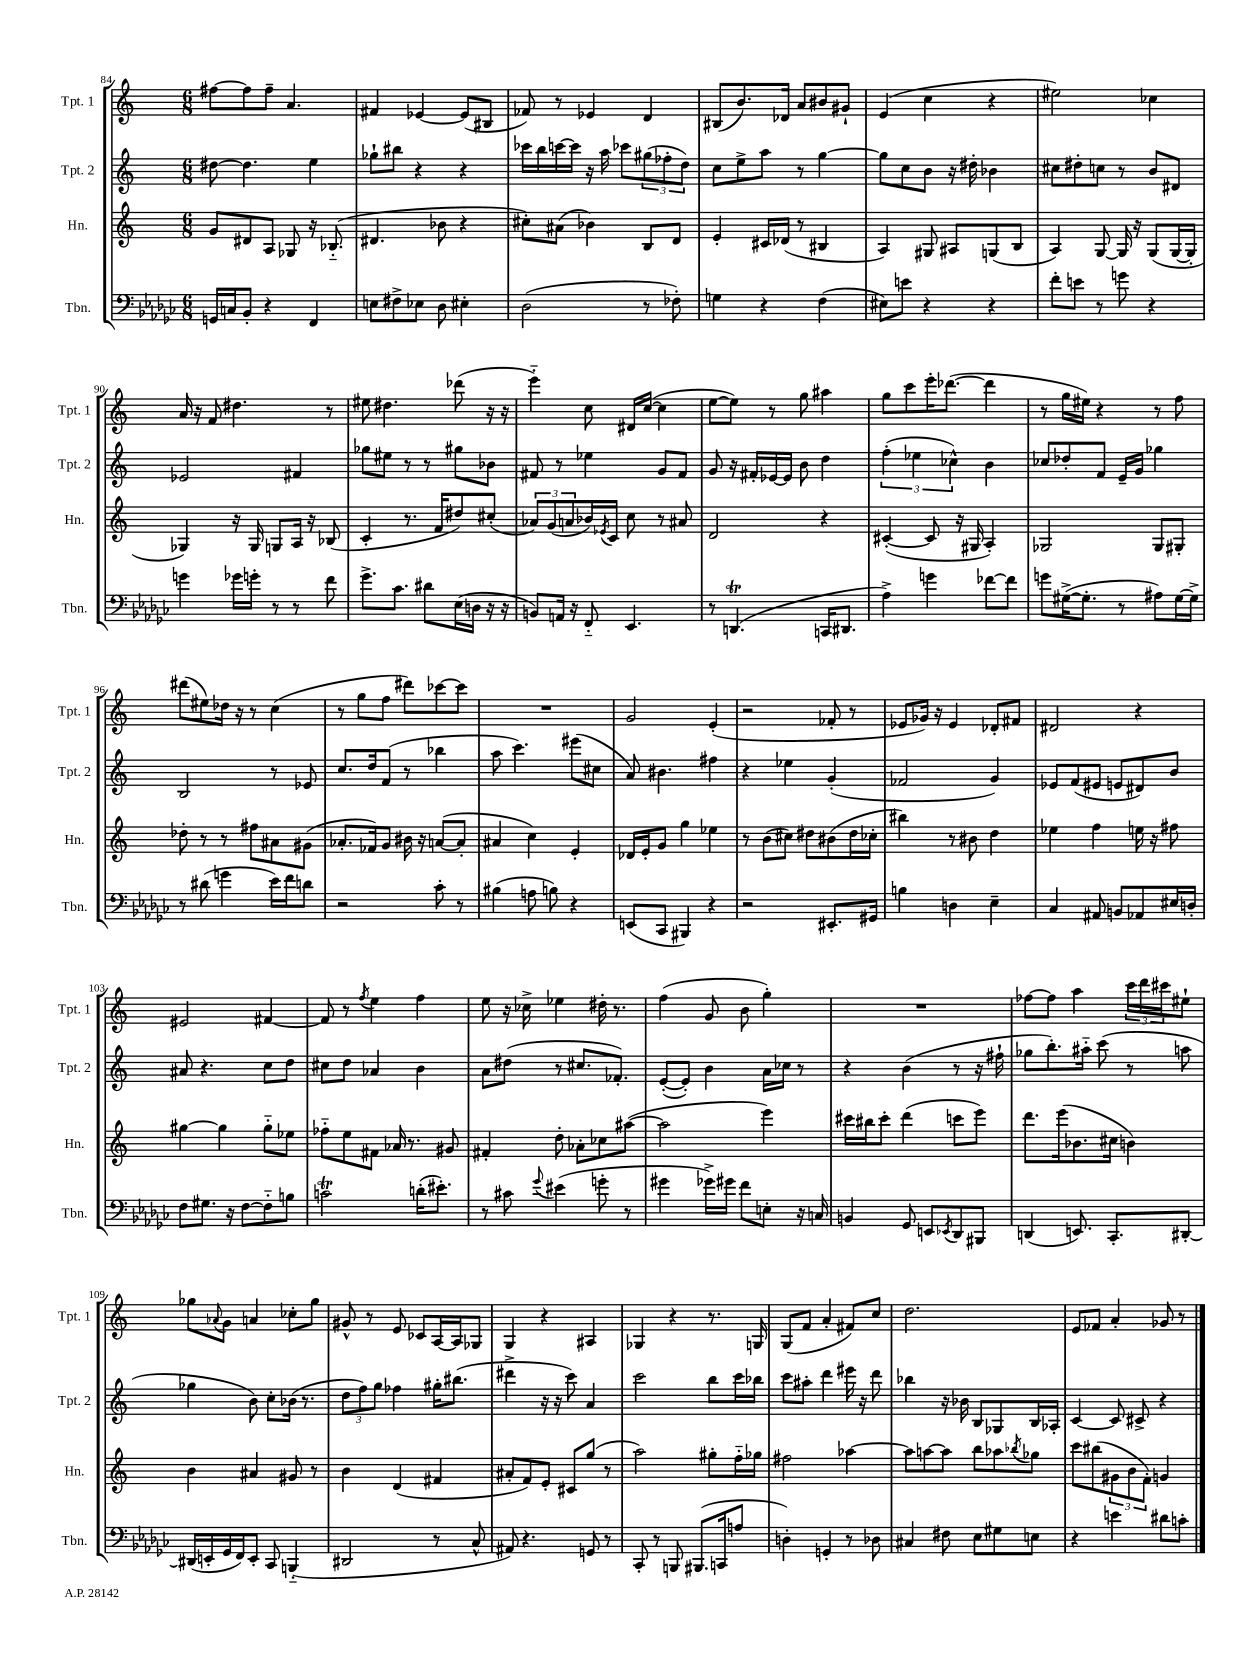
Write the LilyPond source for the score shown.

<<
\new StaffGroup <<
\new Staff = "s0" \with { instrumentName = "Tpt. 1" shortInstrumentName = "Tpt. 1" } {
    \clef treble \key c \major \numericTimeSignature \time 6/8
    fis''8~ fis''8 fis''8-- a'4. |
    fis'4 ees'4~ ees'8( bis8 |
    fes'8) r8 ees'4 d'4 |
    bis8( b'8.) des'16 a'8 bis'8 gis'8-! |
    e'4( c''4 r4 |
    eis''2) ces''4 |
    a'16 r16 f'8 dis''4. r8 |
    eis''8 dis''4. des'''8( r16 r16 |
    e'''4-_) c''8 dis'16 c''16~( c''4 |
    e''8~ e''8) r8 g''8 ais''4 |
    g''8 c'''8 e'''16-. des'''8.~( des'''4 |
    r8 g''16 eis''16) r4 r8 f''8 |
    dis'''8( eis''8) des''16 r16 r8 c''4( |
    r8 g''8 f''8 dis'''8) ces'''8~ ces'''8 |
    R2. |
    g'2 e'4-.( |
    r2 fes'8-. r8 |
    ees'8 ges'16) r16 ees'4 des'8-. fis'8 |
    dis'2 r4 |
    eis'2 fis'4~ |
    fis'8 r8 \acciaccatura { f''8 } e''4 f''4 |
    e''8 r16 ces''16-> ees''4 dis''16-. r8. |
    f''4( g'8 b'8 g''4-.) |
    R2. |
    fes''8~ fes''8 a''4 \tuplet 3/2 { c'''16 d'''16 cis'''16 } eis''8-! |
    ges''8 \appoggiatura { aes'8 } g'8 a'4 ces''8-. ges''8 |
    gis'8-^ r8 e'8 ces'8 a16~ a16 ges8 |
    g4 r4 ais4 |
    ges4 r4 r8. g16 |
    g8( f'8 a'4-. fis'8) c''8 |
    d''2. |
    e'8 fes'8 a'4-. ges'8 r8 \bar "|." |
}
\new Staff = "s1" \with { instrumentName = "Tpt. 2" shortInstrumentName = "Tpt. 2" } {
    \clef treble \key c \major \numericTimeSignature \time 6/8
    dis''8~ dis''4. e''4 |
    ges''8-! bis''8 r4 r4 |
    ces'''16 b''16 c'''16~ c'''16 r16 a''16 ces'''8 \tuplet 3/2 { gis''8( fes''8-. d''8) } |
    c''8 e''8-> a''8 r8 g''4~ |
    g''8 c''8 b'8 r16 dis''16-. bes'4 |
    cis''8 dis''8-. c''8 r8 b'8 dis'8 |
    ees'2 fis'4 |
    ges''8 eis''8 r8 r8 gis''8 bes'8 |
    fis'8 r8 ees''4 g'8 fis'8 |
    g'8 r16 fis'16-. ees'16~ ees'16 b'8 d''4 |
    \tuplet 3/2 { f''4-.( ees''4 ces''4-^) } b'4 |
    ces''8 des''8-. f'8 e'16-- g'16 ges''4 |
    b2 r8 ees'8 |
    c''8. d''16 f'8( r8 bes''4 |
    a''8 c'''4.) eis'''8( cis''8 |
    a'8) bis'4. fis''4 |
    r4 ees''4 g'4-.( |
    fes'2 g'4) |
    ees'8 f'8( eis'8 e'8 dis'8) b'8 |
    ais'8 r4. c''8 d''8 |
    cis''8 d''8 aes'4 b'4 |
    a'8 dis''8( r8 cis''8. fes'8.-.) |
    e'8~-.( e'8-.) b'4 a'16 ces''16 r8 |
    r4 b'4( r8 r16 fis''16-! |
    ges''8 b''8.-.) ais''16-_ c'''8( r8 a''8 |
    ges''4 b'8) c''8-. bes'16( r8. |
    \tuplet 3/2 { d''8 f''8) g''8 } fes''4 gis''16-. bis''8.( |
    dis'''4-> r16 r16 c'''8) a'4 |
    c'''2 b''8 c'''16 bes''16 |
    c'''8 ais''8-. d'''4 eis'''16 r16 d'''8 |
    bes''4 r16 bes'16 b8 ges8 b16 aes16-. |
    c'4~ c'8 cis'8-> r4 \bar "|." |
}
\new Staff = "s2" \with { instrumentName = "Hn." shortInstrumentName = "Hn." } {
    \clef treble \key c \major \numericTimeSignature \time 6/8
    g'8 dis'8 a8 ges8 r16 bes8.-_( |
    dis'4. bes'8 r4 |
    cis''8-.) ais'8( bes'4) b8 d'8 |
    e'4-. cis'16 des'16( r8 bis4 |
    a4) gis8 ais8 g8( b8 |
    a4) g8~ g16 r16 g8( g16~ g16-. |
    ges4) r16 ges16 g8 a16 r16 bes8( |
    c'4-. r8. f'16 dis''8) cis''8-.( |
    \tuplet 3/2 { aes'8) g'8( a'8 } bes'16) \acciaccatura { ees'8 } c'16 c''8 r8 ais'8 |
    d'2 r4 |
    cis'4~-.( cis'8 r16 gis16 a4-.) |
    ges2 ges8 gis8-. |
    des''8-. r8 r8 fis''8 ais'8 gis'8( |
    aes'8.-. fes'16) g'8 bis'16 r16 a'8~( a'8-. |
    ais'4 c''4) e'4-. |
    des'16 e'16-. g'8 g''4 ees''4 |
    r8 b'8( cis''8) dis''8 bis'8( dis''16 ces''16-. |
    bis''4) r8 bis'8 d''4 |
    ees''4 f''4 e''16 r16 fis''8 |
    gis''4~ gis''4 gis''8-_ ees''8 |
    fes''8-_ e''8 fis'8 aes'16 r8. gis'8 |
    fis'4-. d''8-. aes'8-. ces''8 ais''8~( |
    ais''2 e'''4) |
    cis'''16 bis''16 cis'''8-. d'''4( c'''8 e'''8) |
    d'''8. e'''16( bes'8. cis''16 b'4) |
    b'4 ais'4 gis'8 r8 |
    b'4 d'4( fis'4 |
    ais'8-. f'8) e'8-. cis'8 g''8( r8 |
    a''2) gis''8-. f''16-_ ges''16 |
    fis''2 aes''4~ |
    aes''8 a''8~ a''8 b''8 aes''8 \acciaccatura { bes''8 } ges''8 |
    c'''8 bis''8( \tuplet 3/2 { gis'8 b'8 f'8-.) } g'4 \bar "|." |
}
\new Staff = "s3" \with { instrumentName = "Tbn." shortInstrumentName = "Tbn." } {
    \clef bass \key ges \major \numericTimeSignature \time 6/8
    g,16 c16 bes,8-. r4 f,4 |
    e8 fis8-> ees8 des8 eis4-. |
    des2( r8 fes8-.) |
    g4 r4 f4( |
    eis8) e'8 r4 r4 |
    f'8-. e'8 r8 g'8 r4 |
    g'4 ges'16 g'16-. r8 r8 f'8 |
    ges'8.-> ces'8. dis'8 ees16( d16 r16 r16 |
    b,8) a,16 r16 f,8-_ ees,4. |
    r8 d,4.\trill( c,16 dis,8. |
    aes4->) g'4 fes'8~ fes'8 |
    g'8 gis16~->( gis8.-. r8 ais8) gis16~ gis16-> |
    r8 dis'8( g'4 ees'16) f'16 d'8 |
    r2 ces'8-. r8 |
    bis4( a8 b8) r4 |
    e,8( ces,8 bis,,4) r4 |
    r2 eis,8.-. gis,16 |
    b4 d4 ees4-- |
    ces4 ais,8 b,8 aes,8 eis16 d16-. |
    f8 gis8. r16 f8~ f8-_ b8 |
    c'2\trill d'16-.( eis'8.-.) |
    r8 cis'8 \appoggiatura { ges'8 } eis'4( g'8-. r8 |
    gis'4 ges'16->) gis'16 f'8 e8-. r16 c16 |
    b,4 ges,8 e,8 \acciaccatura { ees,8 } des,8 bis,,8 |
    d,4( e,8.) ces,8.-. dis,8~-. |
    dis,16( e,16-. ges,16 f,16) e,8-. ces,8 b,,4-_( |
    dis,2 r8 ces8-^ |
    ais,8) r4. g,8 r8 |
    ces,8-. r8 b,,8 bis,,8.( c,16 a8 |
    d4-.) g,4-. r8 des8 |
    cis4 fis8 ees8 gis8 e8 |
    r4 e'4 dis'8 c'8-. \bar "|." |
}
>>
>>
\layout { \context { \Score currentBarNumber = #84 } }
